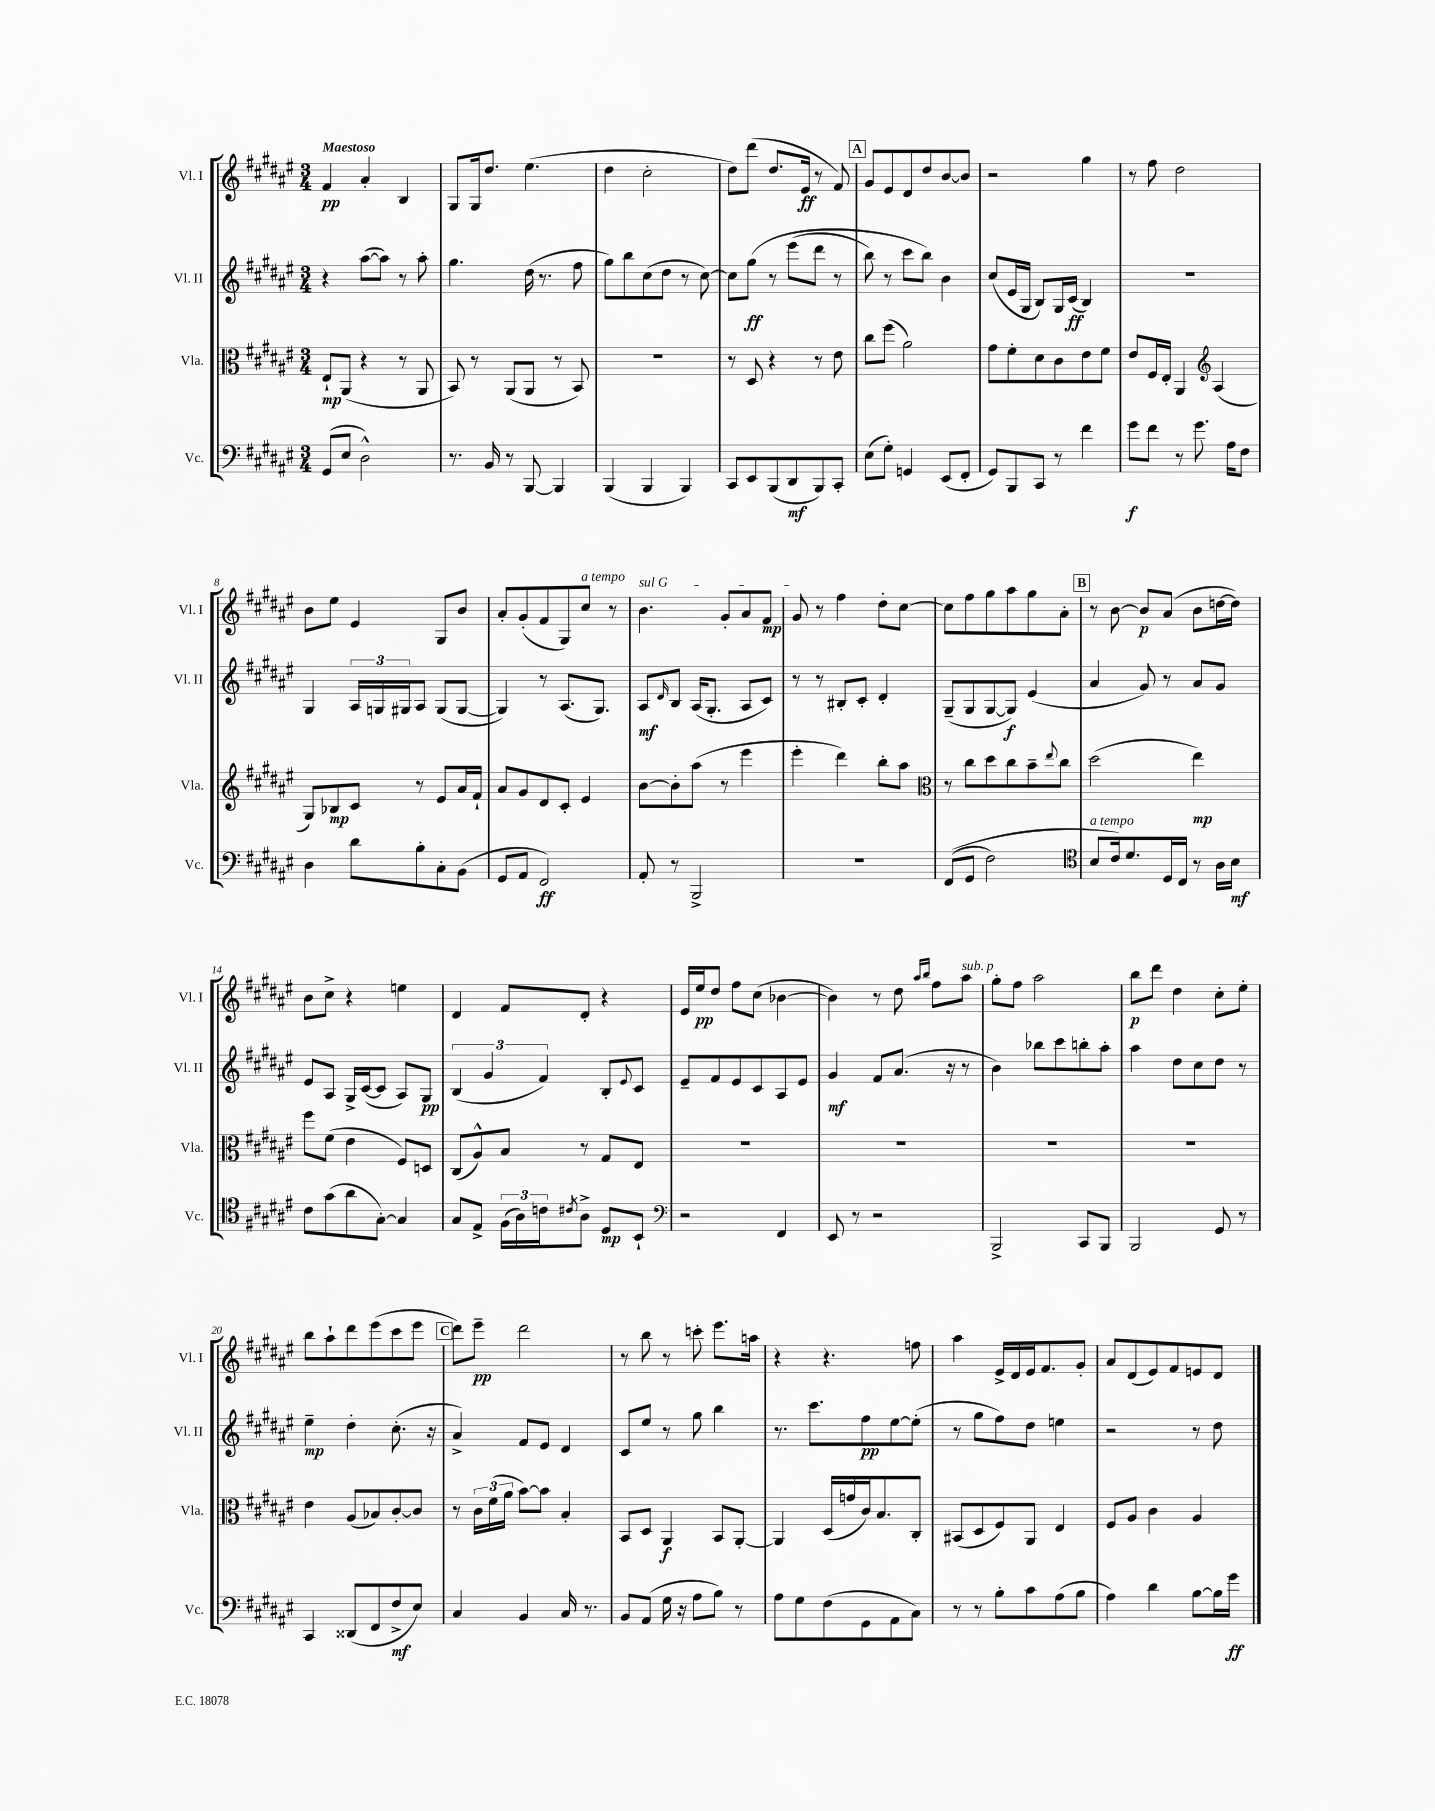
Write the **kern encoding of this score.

**kern	**kern	**kern	**kern
*staff4	*staff3	*staff2	*staff1
*clefF4	*clefC3	*clefG2	*clefG2
*k[f#c#g#d#a#e#]	*k[f#c#g#d#a#e#]	*k[f#c#g#d#a#e#]	*k[f#c#g#d#a#e#]
*M3/4	*M3/4	*M3/4	*M3/4
(8GG#	8E#`	4r	4f#
8E#	(8AA#	.	.
2D#^^)	4r	([8aa#	4a#'
.	.	8aa#])	.
.	8r	8r	4B
.	8AA#	8aa#'	.
=	=	=	=
8.r	8BB)	4.gg#	8G#
.	8r	.	16G#
16BB	.	.	8.dd#
8r	(8AA#	.	.
[8BBB	8AA#	(16dd#	(4.ee#
.	.	8.r	.
4BBB]	8r	.	.
.	8BB)	8ff#	.
=	=	=	=
(4BBB	2.r	8gg#)	4dd#
.	.	8bb	.
4BBB	.	(8cc#	2cc#'
.	.	8dd#	.
4BBB)	.	8r	.
.	.	[8cc#)	.
=	=	=	=
8CC#	8r	8cc#]	8dd#)
8EE#	8D#	&(8gg#	(8ddd#
(8BBB	4r	8r	8.dd#
8DD#	.	(8eee#	.
.	.	.	16e#
8BBB)	8r	8ddd#	8r
8CC#'	8e#	8r	8f#)
=	=	=	=
(8E#	8cc#	8bb)	8g#
8G#')	(8ff#	8r	8e#
4GG	2a#)	8ccc#	8d#
.	.	8bb&)	8dd#
(8EE#	.	4b	[8b
8FF#'	.	.	8b]
=	=	=	=
8GG#)	8g#	(8cc#	2r
8BBB	8f#'	16e#	.
.	.	16G#	.
8CC#	8d#	8B)	.
8r	8c#	16G#	.
.	.	(16c#	.
4f#	8e#	4B)	4gg#
.	8f#	.	.
=	=	=	=
8g#	8e#	2.r	8r
8f#	16F#	.	8ff#
.	16E#'	.	.
8r	4AA#	.	2dd#
8.g#	.	.	.
*	*clefG2	*	*
.	(4A#	.	.
16A#	.	.	.
8F#	.	.	.
=	=	=	=
4D#	8G#)	4G#	8b
.	8B-	.	8ee#
8d#	8c#	24A#	4e#
.	.	24G	.
.	.	24G#	.
8B'	8r	8A#	.
8C#'	8e#	(8G#	8G#
(8BB	16a#	[8G#	8b
.	16f#`	.	.
=	=	=	=
8GG#	8a#	4G#])	8a#'
8AA#	8g#	.	(8g#'
2FF#)	8d#	8r	8f#
.	8c#'	(8.A#	8G#)
.	4e#	.	8cc#
.	.	8.G#)	.
.	.	.	8r
=	=	=	=
8AA#'	[8b	8A#	4.b
.	.	16qqd#	.
8r	8b']	8B	.
2BBB^	(8aa#	(16A#	.
.	.	8.G#'	.
.	8r	.	8g#'
.	4eee#	8A#	8a#
.	.	8c#)	8f#
=	=	=	=
2.r	4eee#'	8r	8g#
.	.	8r	8r
.	4ddd#)	8B#'	4ff#
.	.	8c#'	.
.	8bb'	4d#'	8dd#'
.	8aa#	.	[8cc#
=	=	=	=
*	*clefC3	*	*
&((8FF#	8r	(8G#~	8cc#]
8GG#	8cc#	8G#	8ff#
2F#)	8dd#	[8G#	8gg#
.	8cc#	8G#])	8aa#
.	8b~	(4e#	8gg#
.	8qqee#	.	.
.	8cc#	.	8a#'
=	=	=	=
*clefC4	*	*	*
8B	(2dd#	4a#	8r
16c#&)	.	.	[8b
8.d#	.	.	.
.	.	8g#)	8b]
16D#	.	8r	(8a#
16C#	.	.	.
8r	4ee#)	8a#	8b
16A#	.	8g#	[16dd
16B	.	.	16dd])
=	=	=	=
8c#	8ff#	8e#	8b
(8g#	(8f#	8A#	8cc#^
8a#	4e#	16G#^	4r
.	.	([16c#	.
[8G#')	.	8c#]	.
4G#]	8F#)	8A#)	4ee
.	8D	8G#	.
=	=	=	=
8G#	(8C#	(6B	4d#
8E#^	8A#^^)	.	.
.	.	6g#	.
(24F#	8B	.	8f#
24A#)	.	.	.
24c	.	6f#)	.
8qc#	.	.	.
8A#^	8r	.	8d#'
8D#	8G#	8B'	4r
.	.	8qqe#	.
8BB`	8E#	8c#	.
=	=	=	=
*clefF4	*	*	*
2r	2.r	8e#~	16e#
.	.	.	16ee#
.	.	8f#	8dd#
.	.	8e#	8ff#
.	.	8c#	(8cc#
4FF#	.	8A#	[4b-
.	.	8e#	.
=	=	=	=
8EE#	2.r	4g#	4b-])
8r	.	.	.
2r	.	8f#	8r
.	.	(8.a#	8dd#
.	.	.	16qqaa#
.	.	.	16qqbb
.	.	.	8ff#
.	.	16r	.
.	.	8r	8aa#
=	=	=	=
2BBB^	2.r	4b)	8gg#'
.	.	.	8ff#
.	.	8bb-	2aa#
.	.	8ccc#	.
8CC#	.	8bb'	.
8BBB	.	8aa#'	.
=	=	=	=
2BBB	2.r	4aa#	8bb
.	.	.	8ddd#
.	.	8dd#	4dd#
.	.	8cc#	.
8GG#	.	8dd#	8cc#'
8r	.	8r	8ee#'
=	=	=	=
4CC#	4e#	4ee#~	8bb
.	.	.	8aa#`
(8DD##	(8A#	4dd#'	8ddd#
8FF#	8B-)	.	(8eee#
8F#^	[8c#'	(8.cc#'	8ccc#
8E#)	8c#]	.	8eee#
.	.	16r	.
=	=	=	=
4C#	8r	4a#^)	8ddd#)
.	24c#	.	8eee#~
.	(24f#	.	.
.	24a#	.	.
4BB	[8b)	8f#	2ddd#
.	8b]	8e#	.
16C#	4B'	4d#	.
8.r	.	.	.
=	=	=	=
8BB	8BB	8c#	8r
(8AA#	8D#	8ee#	8bb
16G#	4AA#	8r	8r
16r	.	.	.
8A#	.	8gg#	8ccc'
8B)	8BB	4bb	8.eee#
8r	[8AA#'	.	.
.	.	.	16aa
=	=	=	=
8A#	4AA#]	8.r	4r
8G#	.	.	.
.	.	8.ccc#	.
(8F#	(16D#	.	4.r
.	16g	.	.
8GG#	16c#)	8ff#	.
.	8.B	.	.
8AA#	.	[8ee#	.
8C#)	8C#'	(8ee#']	8ff
=	=	=	=
8r	(8BB#	8r	4aa#
8r	8D#	8gg#	.
8B'	8F#)	8ff#)	16e#^
.	.	.	16d#
8c#	8AA#	8dd#	16e#
.	.	.	8.f#
(8A#	4E#	4ee	.
8B	.	.	8g#'
=	=	=	=
4A#)	8F#	2r	8a#
.	8A#	.	(8d#
4d#	4c#	.	8e#)
.	.	.	8f#
[8B	4A#	8r	8e
16B]	.	8dd#	8d#
16g#	.	.	.
==	==	==	==
*-	*-	*-	*-
